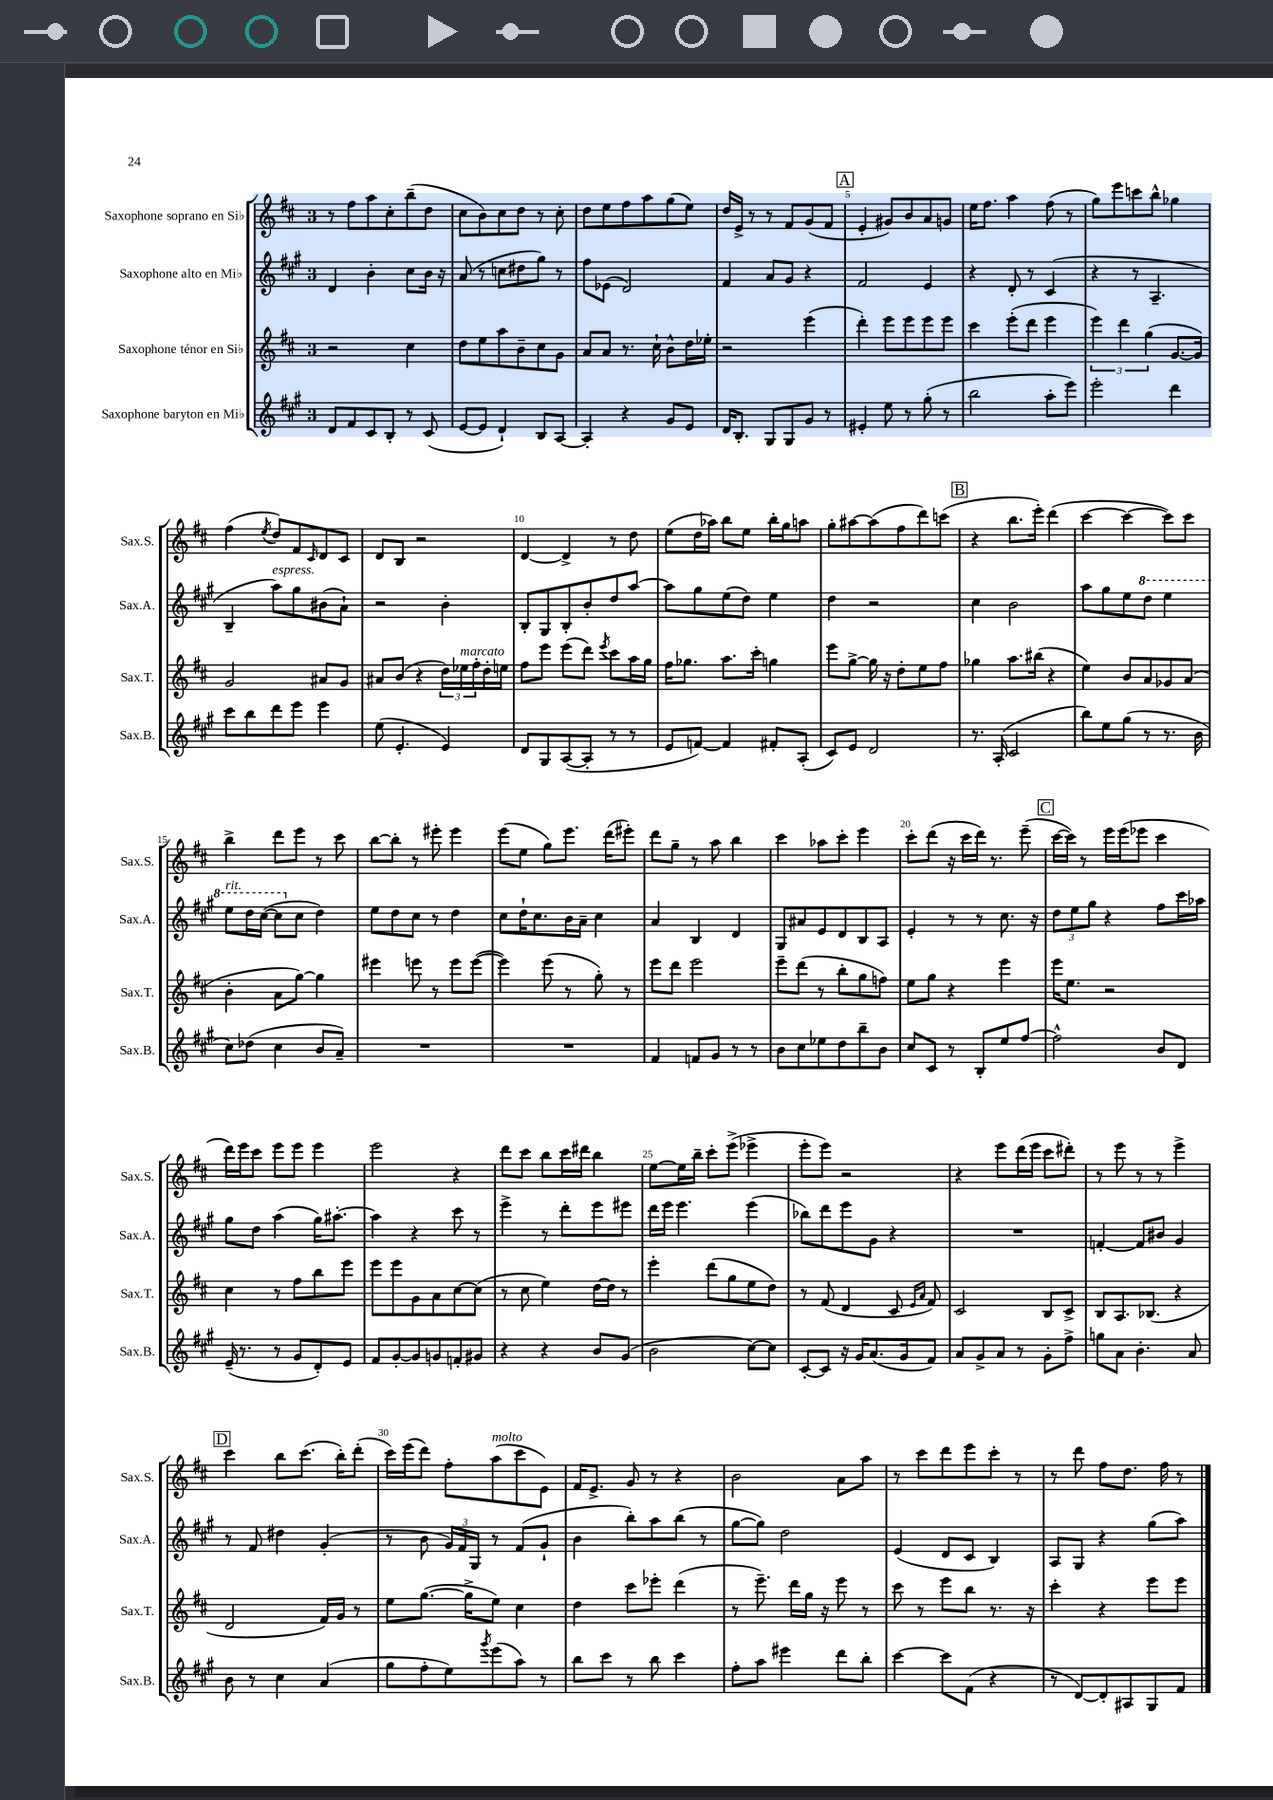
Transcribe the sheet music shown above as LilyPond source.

<<
\new StaffGroup <<
\new Staff = "s0" \with { instrumentName = "Saxophone soprano en Sib" shortInstrumentName = "Sax.S." } {
    \clef treble \key d \major \once \override Staff.TimeSignature.style = #'single-digit \time 3/4
    r8 fis''8 a''8 cis''8-. b''8--( d''8 |
    cis''8 b'8) cis''8 d''8 r8 cis''8-. |
    d''8 e''8 fis''8 a''8 g''8( e''8) |
    d''16 e'16-> r8 r8 fis'8 g'8( fis'8 |
    \mark \markup { \box "A" } e'4-. gis'8) b'8 a'8 g'8 |
    e''16 fis''8. a''4 fis''8( r8 |
    g''8) e'''8 c'''8 b''8-^ ges''4 |
    fis''4( \acciaccatura { e''8 } d''8) fis'8 \grace { cis'16 } d'8 cis'8 |
    d'8 b8 r2 |
    d'4~ d'4-> r8 d''8 |
    e''8( d''16 aes''16) b''8 e''8 b''16-. g''16 a''8 |
    g''8-. ais''8~ ais''8( fis''8 d'''8) c'''8( |
    \mark \markup { \box "B" } r4 b''8. e'''16-.) d'''4( |
    cis'''4~ cis'''4~ cis'''8) cis'''8 |
    b''4-> d'''8 e'''8 r8 cis'''8 |
    b''8~ b''8-. r8 eis'''8-. eis'''4 |
    e'''8( e''8 g''8) e'''8. d'''16( eis'''8-.) |
    d'''8 g''8-- r8 a''8 b''4 |
    cis'''4 aes''8 cis'''8-. e'''4 |
    cis'''8-. d'''8( r16 cis'''16 d'''16) r8. e'''8--( |
    \mark \markup { \box "C" } cis'''16~ cis'''16) r8 e'''16 e'''16( ees'''8 cis'''4 |
    d'''16) e'''16 cis'''8 e'''8 e'''8 e'''4 |
    e'''2 r4 |
    d'''8 cis'''8 b''8 cis'''16 dis'''16 b''4 |
    e''8~ e''16 b''16-- cis'''8-. e'''8->( ees'''4-> |
    e'''8-. e'''8) r2 |
    r4 e'''8 d'''16( e'''16 cis'''8 dis'''8-.) |
    r8 e'''8 r8 r8 e'''4-> |
    \mark \markup { \box "D" } cis'''4 b''8 cis'''8.( b''16-.) d'''8-.( |
    cis'''16) e'''16( d'''8) fis''8-. a''8^\markup { \italic "molto" }( cis'''8 e'8) |
    fis'16 e'8.-> g'8 r8 r4 |
    b'2 a'8 a''8 |
    r8 cis'''8 d'''8 e'''8 cis'''8-. r8 |
    r8 d'''8 fis''8 d''8. fis''16 r8 \bar "|." |
}
\new Staff = "s1" \with { instrumentName = "Saxophone alto en Mib" shortInstrumentName = "Sax.A." } {
    \clef treble \key a \major \once \override Staff.TimeSignature.style = #'single-digit \time 3/4
    d'4 b'4-. cis''8 b'16 r16 |
    a'8( r8 c''8 dis''8 gis''8) r8 |
    fis''8 ees'8( d'2) |
    fis'4 a'8 gis'8 r4 |
    \mark \markup { \box "A" } fis'2 e'4 |
    r4 d'8-. r8 cis'4( |
    r4 r8 a4.-- |
    b4-- a''8^\markup { \italic "espress." }) gis''8 bis'8( a'8-!) |
    r2 b'4-. |
    b8-. gis8 b8-. b'8-. d''8 a''8~ |
    a''8 gis''8 e''8( d''8) e''4 |
    d''4 r2 |
    \mark \markup { \box "B" } cis''4 b'2 |
    a''8 gis''8 e''8 \ottava #1 d'''8 e'''4 |
    e'''8^\markup { \italic "rit." } d'''16 cis'''16~( cis'''8 \ottava #0 cis''8 d''4) |
    e''8 d''8 cis''8 r8 d''4 |
    cis''8 d''16-! cis''8. b'16 a'16-- cis''4 |
    a'4 b4 d'4 |
    gis8 ais'8 e'8 d'8 b8 a8 |
    e'4-. r8 r8 cis''8. r16 |
    \mark \markup { \box "C" } \tuplet 3/2 { d''8 e''8 gis''8 } r4 fis''8 cis'''16 aes''16 |
    gis''8 d''8 a''4( gis''16) ais''8.~-. |
    ais''4 r4 cis'''8 r8 |
    e'''4-> r8 d'''8-. e'''8 eis'''8 |
    d'''16 e'''16 e'''4. e'''4( |
    bes''8) d'''8 e'''8 gis'8 r4 |
    R2. |
    f'4~-. f'8 bis'8 gis'4 |
    \mark \markup { \box "D" } r8 fis'8 dis''4 gis'4-.( |
    r8 b'8 \tuplet 3/2 { gis'16) fis'16 gis16 } r8 fis'8( gis'8-! |
    b'4 b''8-.) a''8 b''8( r8 |
    gis''8~ gis''8) d''2 |
    e'4( d'8 cis'8 b4) |
    a8 gis8 r4 gis''8( a''8) \bar "|." |
}
\new Staff = "s2" \with { instrumentName = "Saxophone ténor en Sib" shortInstrumentName = "Sax.T." } {
    \clef treble \key d \major \once \override Staff.TimeSignature.style = #'single-digit \time 3/4
    r2 cis''4 |
    d''8 e''8 a''8 b'8-- cis''8 g'8 |
    a'8 a'8 r8. cis''16-! b'8-^ d''16 ees''16-. |
    r2 e'''4( |
    \mark \markup { \box "A" } d'''4-.) e'''8 e'''8 e'''8 e'''8 |
    cis'''4 e'''8-.( d'''8 e'''4 |
    \tuplet 3/2 { e'''4) d'''4 g''4( } g'8.~ g'16) |
    g'2 ais'8 g'8 |
    ais'8 b'8( r4 \tuplet 3/2 { d''16) ees''16^\markup { \italic "marcato" } fis''16-. } d''16-. e''16 |
    fis''8 e'''8 e'''8( d'''8) \acciaccatura { e'''8 } cis'''8 a''16 g''16 |
    fis''16 ges''8. a''8. cis'''16-. g''4 |
    e'''8 g''8~-> g''16 r16 d''8-. e''8 fis''8 |
    \mark \markup { \box "B" } ges''4 a''8. bis''16( r4 |
    e''4) b'8 a'8 ges'8 a'8( |
    b'4-. a'8 g''8~) g''4 |
    eis'''4 e'''8 r8 e'''8 e'''8~( |
    e'''4) e'''8( r8 g''8-.) r8 |
    e'''8 d'''8 e'''2 |
    e'''8-- d'''8( r8 b''8-. g''8 f''8) |
    e''8 g''8 r4 e'''4 |
    \mark \markup { \box "C" } e'''16 e''8. r2 |
    cis''4 r8 fis''8 b''8 e'''8 |
    e'''8 e'''8 g'8 a'8 cis''8~ cis''8( |
    r8 cis''8 e''4) d''16~ d''16 r8 |
    e'''4-. d'''8( g''8 e''8 d''8) |
    r8 fis'8( d'4 cis'8 \grace { e'16 a'16 } fis'8) |
    cis'2 b8 cis'8-> |
    b8 a8. bes8.( r4 |
    \mark \markup { \box "D" } d'2 fis'16) g'16 r8 |
    e''8 g''8.~( g''16-> e''8) cis''4 |
    d''4 cis'''8 ees'''8-. d'''4( |
    r8 e'''8.--) d'''16 g''16 r16 e'''8 r8 |
    cis'''8 r8 e'''8 b''8 r8. r16 |
    cis'''4-. r4 e'''8 e'''8 \bar "|." |
}
\new Staff = "s3" \with { instrumentName = "Saxophone baryton en Mib" shortInstrumentName = "Sax.B." } {
    \clef treble \key a \major \once \override Staff.TimeSignature.style = #'single-digit \time 3/4
    d'8 fis'8 cis'8 b8-. r8 cis'8( |
    e'8~ e'8 d'4-!) b8 a8~ |
    a4-. r4 gis'8 e'8 |
    d'16 b8.-. gis8 gis8 gis'8 r8 |
    \mark \markup { \box "A" } eis'4-. e''8 r8 gis''8-.( r8 |
    b''2 a''8-. e'''8) |
    e'''2-. d'''4 |
    cis'''8 b''8 d'''8 e'''8 e'''4 |
    e''8( e'4.-. e'4) |
    d'8 gis8 a8~( a8-. r8 r8 |
    e'8 f'8~) f'4 fis'8-. a8-.( |
    cis'8) e'8 d'2 |
    \mark \markup { \box "B" } r8. a16-.( cis'2 |
    b''8) e''8 gis''8( r8 r8. b'16 |
    cis''8) des''8( cis''4 b'8 a'8--) |
    R2. |
    R2. |
    fis'4 f'8 gis'8 r8 r8 |
    b'8 cis''8 ees''8 d''8 b''8-- b'8 |
    cis''8 cis'8 r8 b8-. e''8 fis''8~ |
    \mark \markup { \box "C" } fis''2-^ b'8 d'8 |
    e'16--( r8. r8 gis'8 d'8-.) e'8 |
    fis'8 gis'8~-. gis'8 g'8 f'8-. gis'8 |
    r4 r4 b'8 gis'8( |
    b'2 cis''8~) cis''8 |
    cis'8~-. cis'8 r16 gis'16 a'8.( gis'16 fis'8) |
    a'8 gis'8-> a'8 r8 gis'8-. fis''8-> |
    g''8 a'8 b'4.-. a'8 |
    \mark \markup { \box "D" } b'8 r8 cis''4 a'4( |
    gis''8 fis''8-. e''8) \acciaccatura { gis'''8 } e'''8( a''8) r8 |
    b''8 cis'''8 r8 b''8 cis'''4 |
    fis''8-. a''8 eis'''4 d'''8 b''8-. |
    cis'''4~ cis'''8 fis'8( r4 |
    r8 d'8~) d'8-. ais8 gis8 fis'8 \bar "|." |
}
>>
>>
\layout { \context { \Score \override BarNumber.break-visibility = ##(#f #t #t) barNumberVisibility = #(every-nth-bar-number-visible 5) } }
